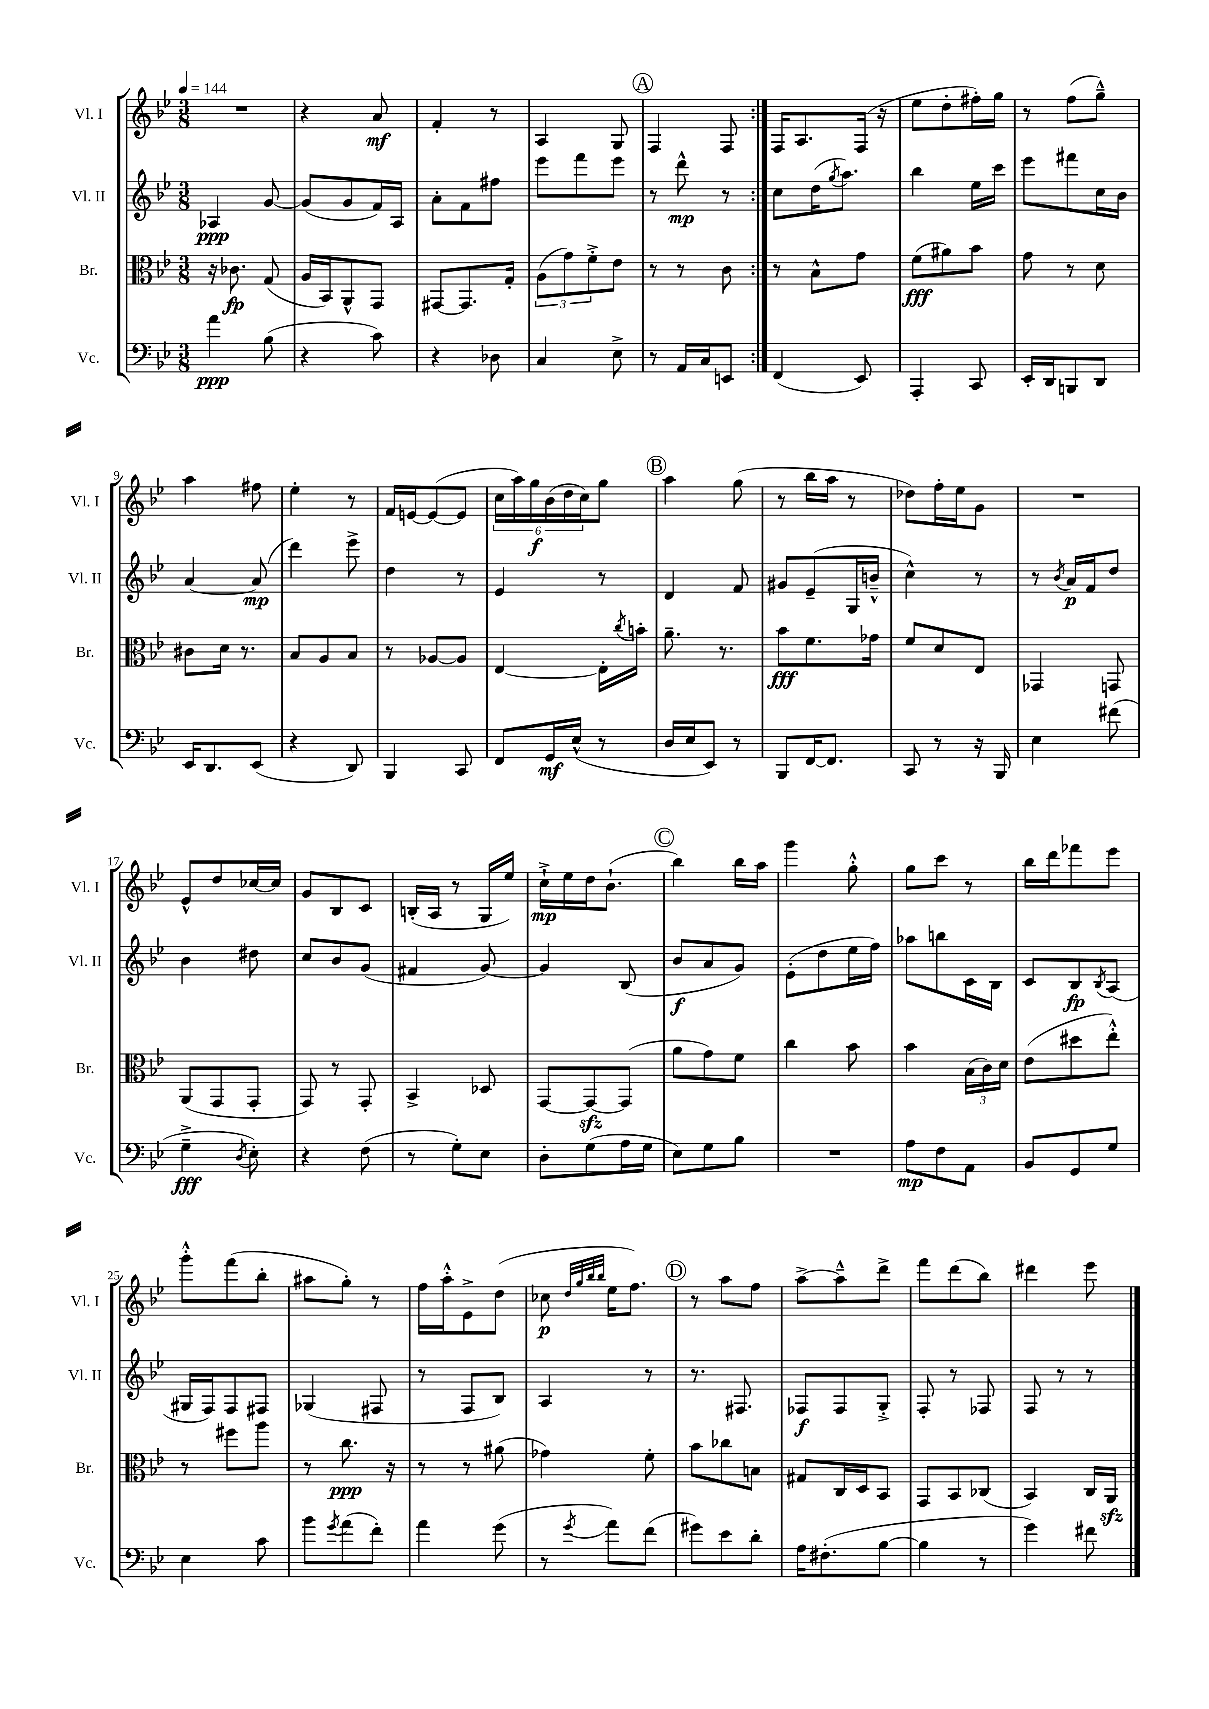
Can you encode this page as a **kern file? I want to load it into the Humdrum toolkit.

**kern	**kern	**kern	**kern
*staff4	*staff3	*staff2	*staff1
*clefF4	*clefC3	*clefG2	*clefG2
*k[b-e-]	*k[b-e-]	*k[b-e-]	*k[b-e-]
*M3/8	*M3/8	*M3/8	*M3/8
*MM144	*MM144	*MM144	*MM144
4a	16r	4A-	4.r
.	8.c-	.	.
(8B-	(8G	[8g	.
=	=	=	=
4r	16A	(8g]	4r
.	16BB-)	.	.
.	8AA^^	8g	.
8c)	8GG	16f)	8a
.	.	16A	.
=	=	=	=
4r	[8GG#	8a'	4f'
.	8.GG#]	8f	.
8D-	.	8ff#	8r
.	16G'	.	.
=	=	=	=
4C	(12A	8eee-	4A
.	12g)	.	.
.	.	8fff	.
.	12f'^	.	.
8E-^	8e-	8eee-	8G
=	=	=	=
8r	8r	8r	4F
16AA	8r	8ddd^^	.
16C	.	.	.
8EE	8c	8r	8F
=:|!	=:|!	=:|!	=:|!
(4FF	8r	8cc	16F
.	.	.	8.A
.	8B-^^	(16dd	.
.	.	8qgg	.
.	.	8.aa)	.
8EE-)	8g	.	(16F
.	.	.	16r
=	=	=	=
4AAA'	(8f	4bb-	8ee-
.	8a#)	.	8dd'
8CC	8b-	16ee-	16ff#')
.	.	16ccc	16gg
=	=	=	=
16EE-'	8g	8eee-	8r
16DD	.	.	.
8BBB	8r	8fff#	(8ff
8DD	8d	16cc	8gg~^^)
.	.	16b-	.
=	=	=	=
16EE-	8c#	[4a	4aa
8.DD	.	.	.
.	16d	.	.
.	8.r	.	.
(8EE-	.	(8a]	8ff#
=	=	=	=
4r	8B-	4ddd)	4ee-'
.	8A	.	.
8DD)	8B-	8eee-^	8r
=	=	=	=
4BBB-	8r	4dd	16f
.	.	.	[16e
.	[8A-	.	(8e_
8CC	8A-]	8r	8e]
=	=	=	=
8FF	[4E-	4e-	24cc
.	.	.	24aa)
.	.	.	24gg
16GG	.	.	(24b-
.	.	.	24dd
(16E-^^	.	.	.
.	.	.	24cc)
8r	16E-']	8r	8gg
.	8qcc	.	.
.	16b'	.	.
=	=	=	=
16D	8.a~	4d	4aa
16E-	.	.	.
8EE-)	.	.	.
.	8.r	.	.
8r	.	8f	(8gg
=	=	=	=
8BBB-	8b-	8g#	8r
[16FF	8.f	(8e-~	16bb-
8.FF]	.	.	16aa
.	.	16G	8r
.	16g-	16b~^^	.
=	=	=	=
8CC	8f	4cc^^)	8dd-)
8r	8d	.	16ff'
.	.	.	16ee-
16r	8E-	8r	8g
16BBB-	.	.	.
=	=	=	=
4E-	4GG-	8r	4.r
.	.	8qb-	.
.	.	16a	.
.	.	16f	.
(8f#	8GG	8dd	.
=	=	=	=
4G~^	(8AA	4b-	8e-^^
.	8GG	.	8dd
8qD	.	.	.
8E-')	8GG'	8dd#	[16cc-
.	.	.	16cc-]
=	=	=	=
4r	8GG)	8cc	8g
.	8r	8b-	8B-
(8F	8GG'	(8g	8c
=	=	=	=
8r	4BB-^	4f#	(16B'
.	.	.	16A
8G')	.	.	8r
8E-	8D-	[8g)	16G
.	.	.	16ee-)
=	=	=	=
8D'	[8GG	4g]	16cc`^
.	.	.	16ee-
(8G	8GG_	.	16dd
.	.	.	(8.b-`
16A	(8GG]	(8B-	.
16G	.	.	.
=	=	=	=
8E-)	8a	8b-	4bb-)
8G	8g)	8a	.
8B-	8f	8g)	16bb-
.	.	.	16aa
=	=	=	=
4.r	4cc	(8e-'	4ggg
.	.	8dd	.
.	8b-	16ee-	8gg'^^
.	.	16ff)	.
=	=	=	=
8A	4b-	8aa-	8gg
8F	.	8bb	8ccc
8AA	(24B-	16c	8r
.	24c)	.	.
.	.	16B-	.
.	24d	.	.
=	=	=	=
8BB-	(8e-	8c	16bb-
.	.	.	16ddd
8GG	8dd#	8B-	8fff-
.	.	8qB-	.
8G	8ee-'^^)	(8A	8eee-
=	=	=	=
4E-	8r	16G#	8ggg'^^
.	.	16F)	.
.	8ff#	8F	(8fff
8c	8aa	8F#	8bb-'
=	=	=	=
8b-	8r	(4G-	8aa#
8qg	.	.	.
(8a	8.cc	.	8gg')
8f')	.	8F#	8r
.	16r	.	.
=	=	=	=
4a	8r	8r	16ff
.	.	.	16aa'^^
.	8r	8F	8e-^
(8g	(8a#	8B-)	(8dd
=	=	=	=
8r	4g-)	4A	8cc-
.	.	.	32qqdd
.	.	.	32qqgg
.	.	.	32qqbb-
8qg	.	.	32qqbb-
8a)	.	.	16ee-
.	.	.	8.ff)
(8f	8f'	8r	.
=	=	=	=
8g#)	8b-	8.r	8r
8e-	8cc-	.	8aa
.	.	8.F#	.
8d'	8B	.	8ff
=	=	=	=
16A	8G#	8F-	[8aa^
(8.F#'	.	.	.
.	16C	8F-	8aa~^^]
.	16D	.	.
[8B-	8BB-	8G'^	8ddd^
=	=	=	=
4B-]	8GG	8F'	8fff
.	8BB-	8r	(8ddd
8r	(8C-	8F-	8bb-)
=	=	=	=
4g)	4BB-)	8F	4ddd#
.	.	8r	.
8f#	16C	8r	8eee-
.	16AA	.	.
==	==	==	==
*-	*-	*-	*-
